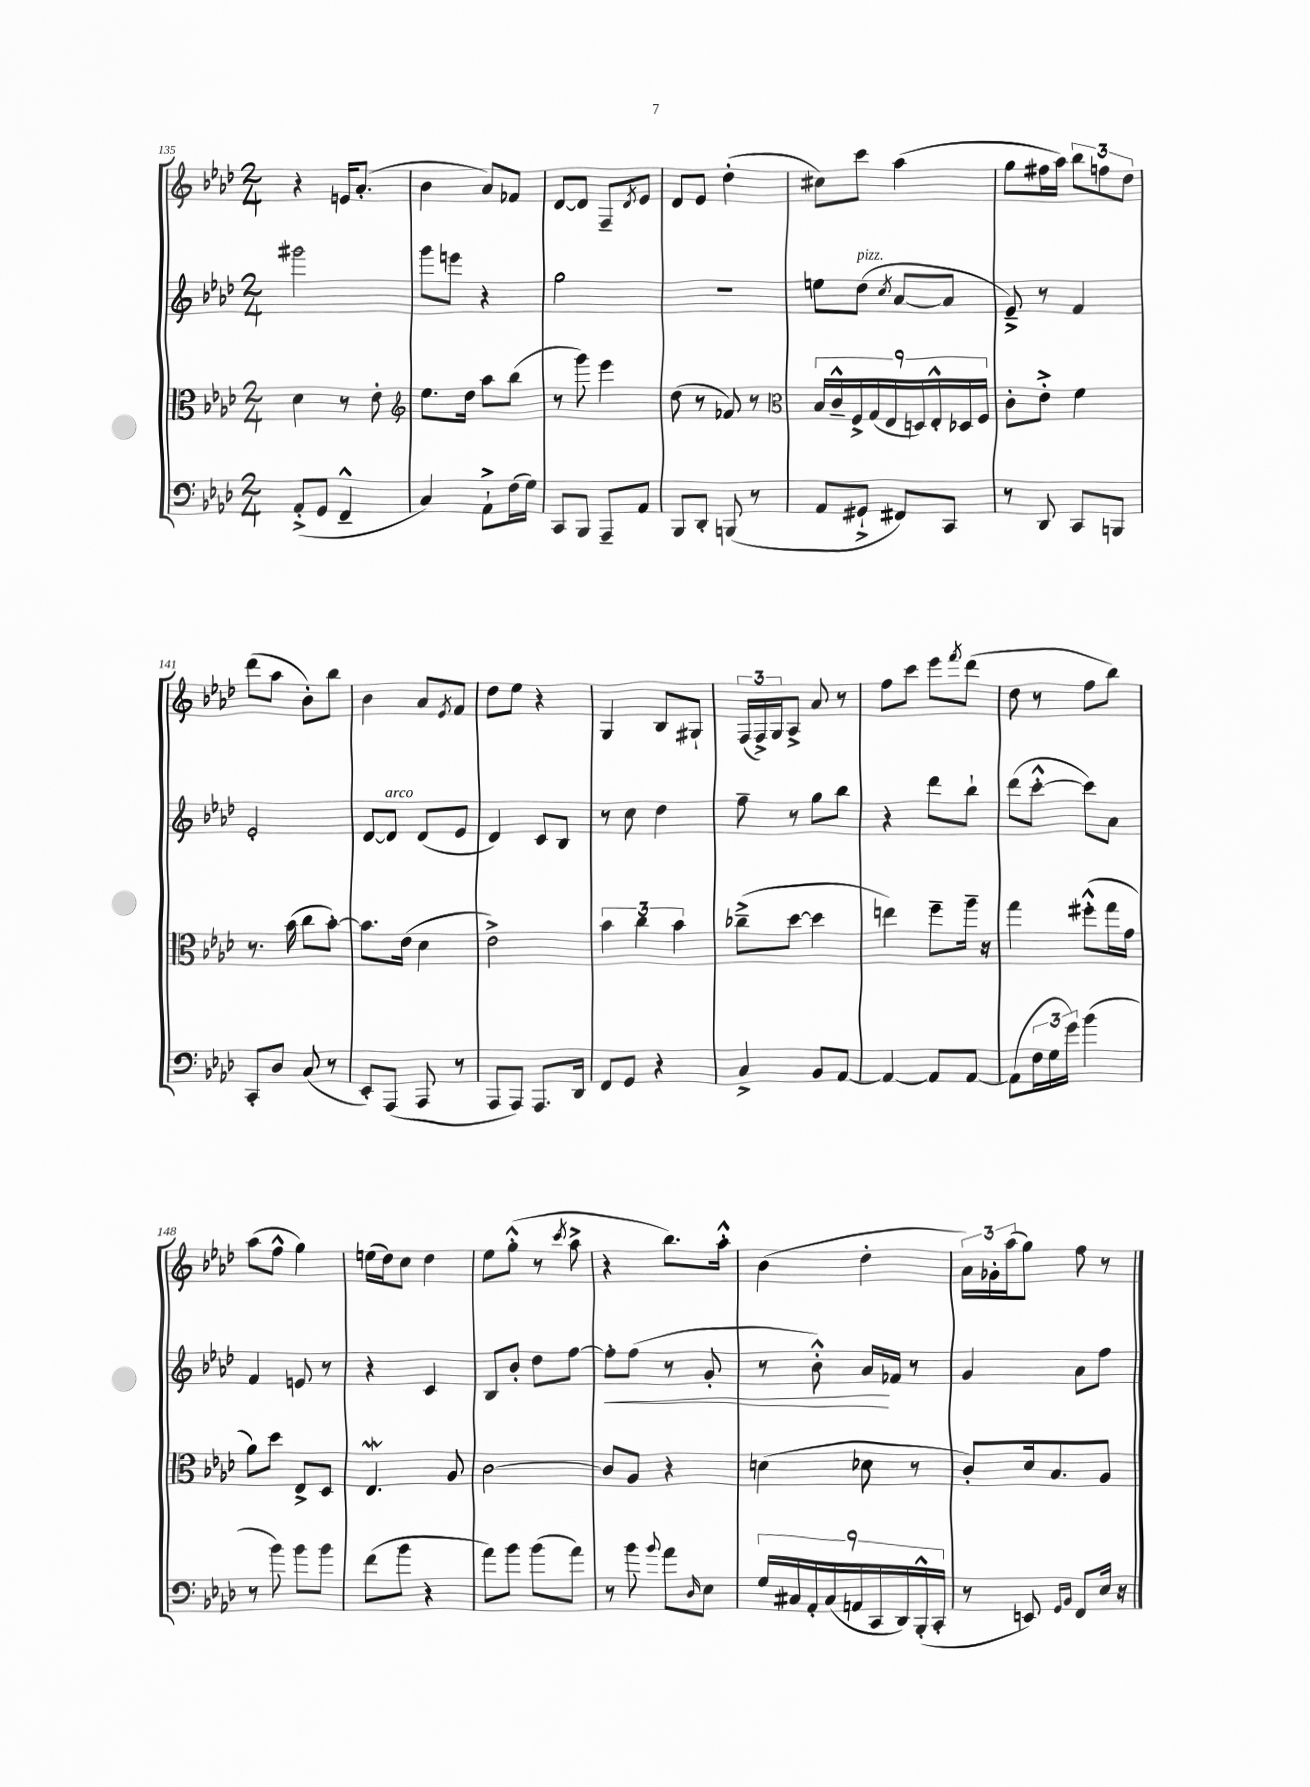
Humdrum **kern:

**kern	**kern	**kern	**kern
*staff4	*staff3	*staff2	*staff1
*clefF4	*clefC3	*clefG2	*clefG2
*k[b-e-a-d-]	*k[b-e-a-d-]	*k[b-e-a-d-]	*k[b-e-a-d-]
*M2/4	*M2/4	*M2/4	*M2/4
(8AA-'^	4d-	2ggg#	4r
8GG	.	.	.
4FF~^^	8r	.	16e
.	.	.	(8.a-'
.	8e-'	.	.
=	=	=	=
*	*clefG2	*	*
4C)	8.ee-	8ggg	4b-
.	.	8eee	.
.	16dd-	.	.
8AA-`^	8aa-	4r	8a-)
(16F	(8bb-	.	8f-
16G)	.	.	.
=	=	=	=
8CC	8r	2gg	[8d-
8BBB-	8ggg)	.	8d-]
8AAA-~	4eee-	.	8F~
.	.	.	8qd-
8AA-	.	.	8e-
=	=	=	=
8BBB-	(8dd-	2r	8d-
8DD-'	8r	.	8e-
(8BBB	8f-)	.	(4dd-'
8r	8r	.	.
=	=	=	=
*	*clefC3	*	*
8AA-	18B-	8ee	8cc#)
.	18c~^^	.	.
.	18F^	.	.
8GG#`^	.	(8dd-	8ccc
.	(18G	.	.
.	18E-	.	.
.	.	8qcc	.
8FF#)	.	[8a-	(4aa-
.	18D)	.	.
.	18E-'^^	.	.
8CC	.	8a-]	.
.	18D-	.	.
.	18F	.	.
=	=	=	=
8r	8c'	8e-~^)	8gg
8DD-	8e-'^	8r	16ff#
.	.	.	16aa-)
8CC	4f	4f	12bb-
.	.	.	12ff
8BBB	.	.	.
.	.	.	12dd-
=	=	=	=
8CC'	8.r	2e-'	(8ddd-
8D-	.	.	8aa-
.	(16b-	.	.
(8C	8cc	.	8b-')
8r	[8b-')	.	8bb-
=	=	=	=
8EE-')	8.b-]	[8d-	4b-
(8AAA-	.	8d-]	.
.	(16e-	.	.
8AAA-	4d-	(8d-	8a-
.	.	.	8qe-
8r	.	8e-	8f
=	=	=	=
8AAA-	2e-^)	4d-)	8dd-
8AAA-)	.	.	8ee-
8.AAA-	.	8c	4r
.	.	8B-	.
16DD-	.	.	.
=	=	=	=
8FF	6b-	8r	4G
8GG	.	8cc	.
.	6cc	.	.
4r	.	4dd-	8B-
.	6b-	.	.
.	.	.	8G#`
=	=	=	=
4C^	(8cc-~^	8ff~	(24F
.	.	.	24F^)
.	.	.	24G
.	[8dd-	8r	8A-^
8BB-	4dd-]	8gg	8a-
[8AA-	.	8bb-	8r
=	=	=	=
4AA-_	4ee)	4r	8ff
.	.	.	8ccc
8AA-]	8ff~	8ddd-	8eee-
.	.	.	8qfff
[8AA-	16aa-~	8bb-`	(8ddd-
.	16r	.	.
=	=	=	=
(8AA-]	4gg	(8ddd-	8dd-
24F	.	[8ccc'^^	8r
24G	.	.	.
24g)	.	.	.
(4b-	(8ff#'^^	8ccc])	8ff
.	16gg	8a-	8bb-)
.	16g	.	.
=	=	=	=
8r	8a-)	4f	(8aa-
8b-)	8dd-	.	8ff^^
8b-	8E-^	8e	4gg)
8b-	8D-	8r	.
=	=	=	=
(8f	4.E-	4r	(16ee
.	.	.	16dd-)
8b-	.	.	8cc
4r	.	4c	4dd-
.	8A-	.	.
=	=	=	=
8a-)	[2c	8B-	8ee-
8b-	.	8b-'	(8gg'^^
(8b-	.	8dd-	8r
.	.	.	8qccc
8a-)	.	[8ff	8aa-^
=	=	=	=
8r	8c]	8ff']	4r
8b-	8A-	(8ff	.
8qqb-	.	.	.
8a-	4r	8r	8.bb-)
16qqD-	.	.	.
8E-	.	8g'	.
.	.	.	16aa-'^^
=	=	=	=
18G	(4d	8r	(4b-
18C#	.	.	.
18AA-'	.	.	.
.	.	8b-'^^)	.
(18C#	.	.	.
18AA	.	.	.
.	8d-	16a-	4dd-'
18CC	.	.	.
.	.	16f-	.
18DD-)	.	.	.
.	8r	8r	.
(18BBB-'^^	.	.	.
18CC'	.	.	.
=	=	=	=
8r	8c')	4g	24a-)
.	.	.	24g-'
.	.	.	(24aa-
8EE)	16d-	.	8gg)
.	8.B-	.	.
16qqGG	.	.	.
16qqBB-	.	.	.
8FF	.	8a-	8ff
16E-	8A-	8ff	8r
16r	.	.	.
==	==	==	==
*-	*-	*-	*-
